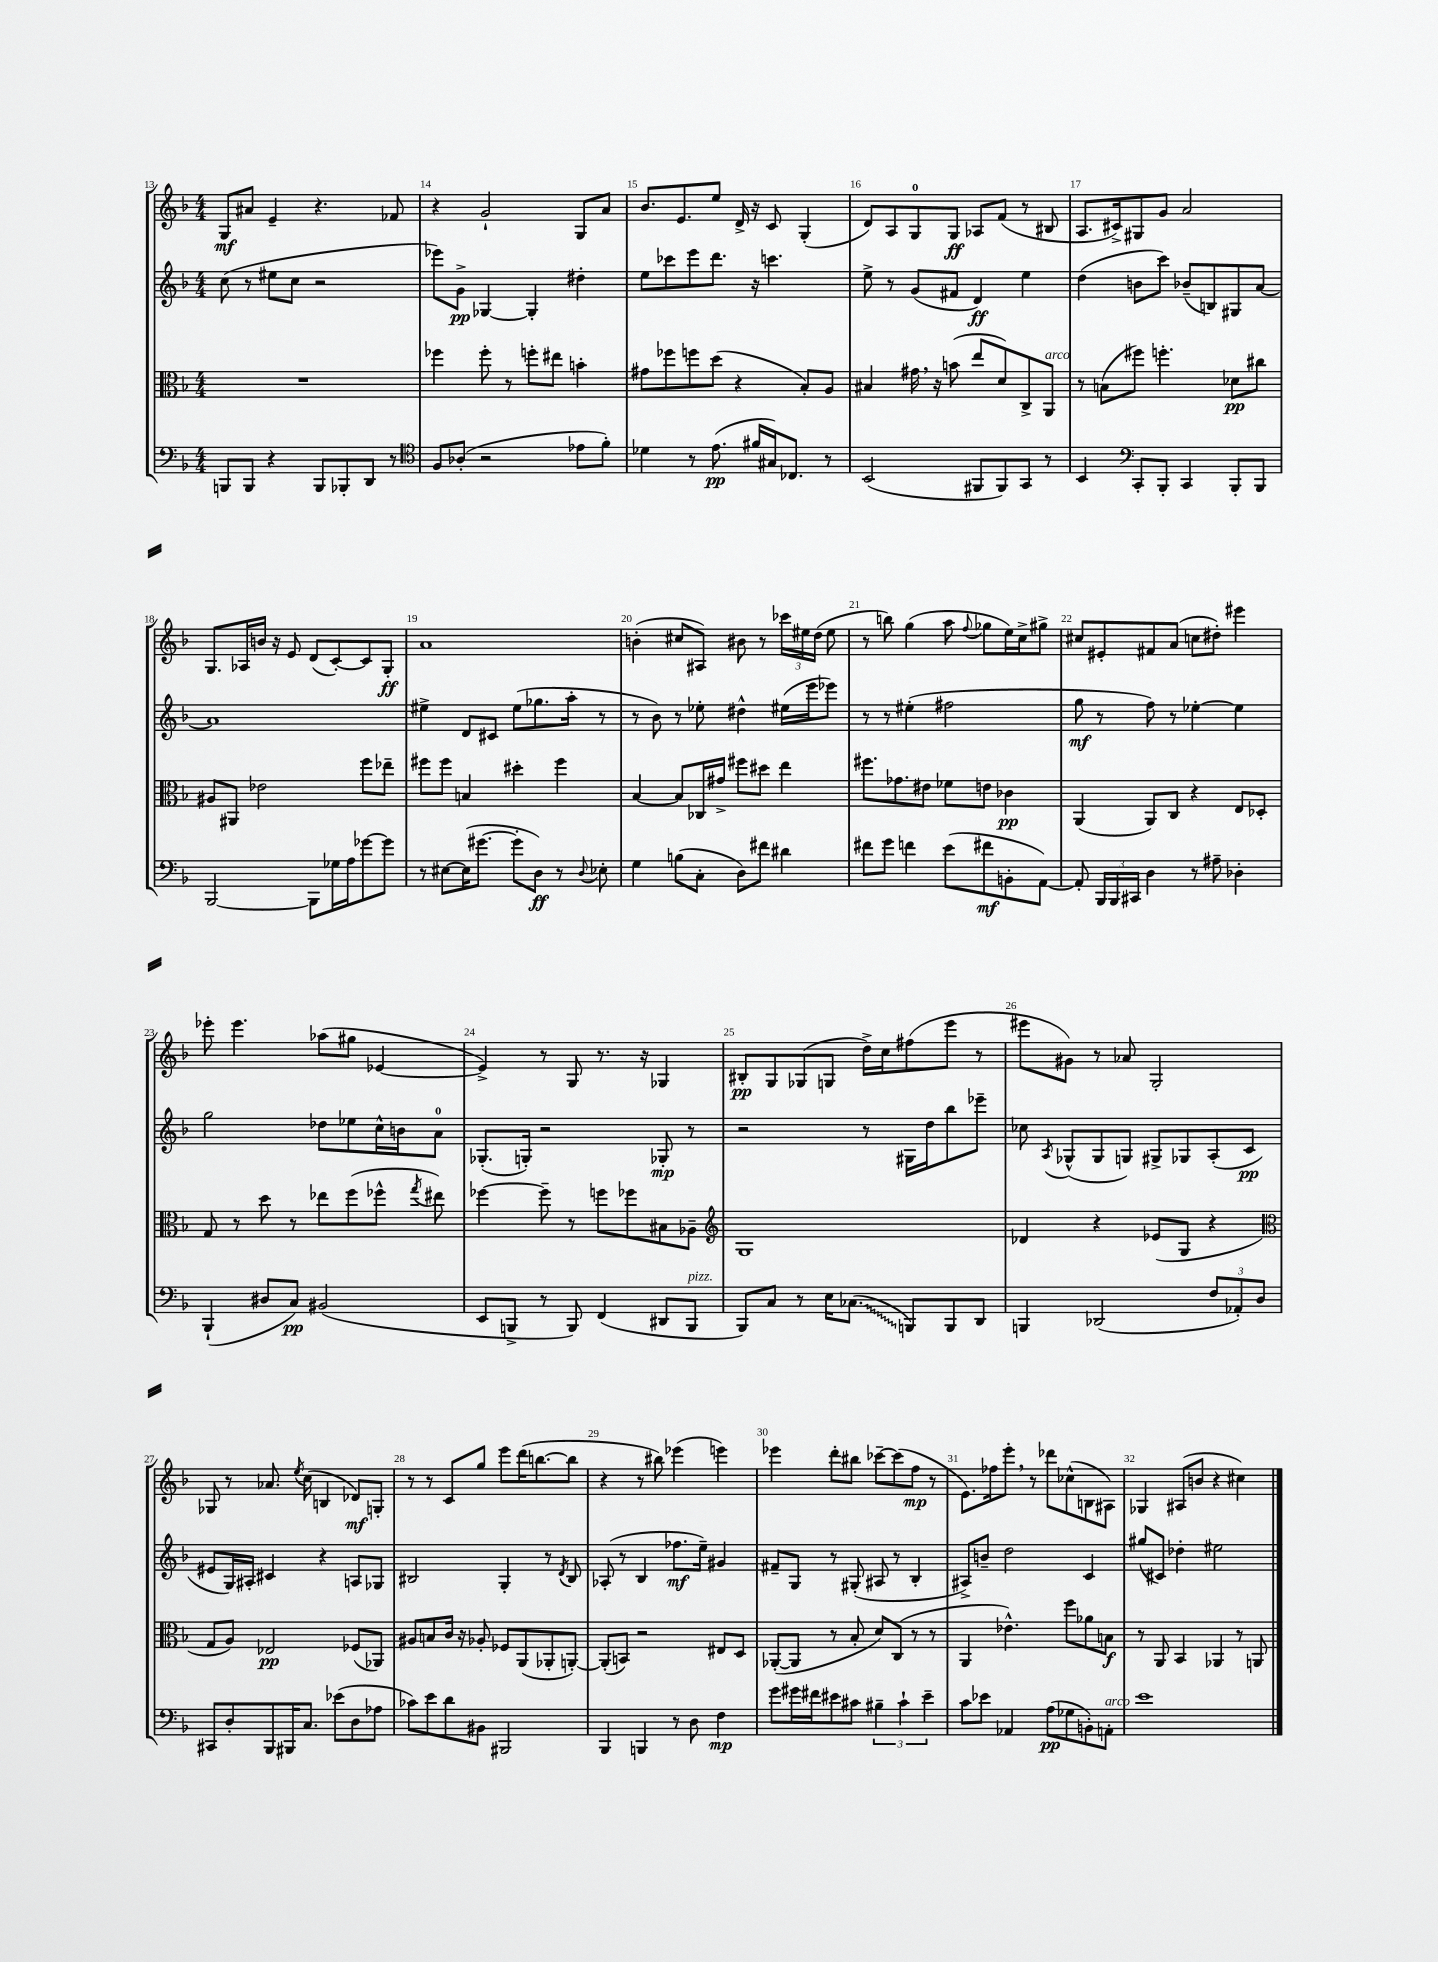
<<
\new StaffGroup <<
\new Staff = "s0" {
    \clef treble \key f \major \numericTimeSignature \time 4/4
    \autoBeamOff g8[\mf ais'8] e'4-- r4. fes'8 |
    r4 g'2-! g8[ a'8] |
    bes'8.[ e'8. e''8] d'16-> r16 c'8 g4-.( |
    d'8[) a8 g8-0 g8]\ff aes8[ f'8]( r8 bis8 |
    a8.[ cis'16->) gis8 g'8] a'2 |
    g8.[ aes16 b'16] r16 e'8 d'8[( c'8~-.) c'8 g8]-.\ff |
    a'1 |
    b'4-.( cis''8[ ais8]) bis'8 r8 \tuplet 3/2 { ces'''16[ eis''16 d''16]( } eis''8 |
    r8 b''8) g''4( a''8 \appoggiatura { f''8 } ges''8[ e''16) c''16-> gis''8]-> |
    cis''8[ eis'8-. fis'8 a'8]( c''8[ dis''8]-.) eis'''4 |
    ees'''8-. ees'''4. aes''8[( gis''8] ees'4~ |
    ees'4->) r8 g8 r8. r16 ges4 |
    bis8[-.\pp g8 ges8( g8] d''16[->) c''16 fis''8( e'''8] r8 |
    eis'''8[ gis'8]) r8 aes'8 g2-. |
    ges8 r8 aes'8. \acciaccatura { e''8 } c''16( b4 des'8[\mf) g8]-. |
    r8 r8 c'8[ g''8] e'''8[ d'''16( b''8.~ b''8] |
    r4 r8 bis''8) ees'''4( e'''4) |
    ees'''4 d'''8[-. bis''8] ces'''8[~-- ces'''8( f''8]\mp r8 |
    e'8.[) fes''16 e'''8]-. \breathe r8 des'''8[ ces''8-^( b8 ais8]) |
    ges4 ais8[( b'8] r4 cis''4) \bar "|." |
}
\new Staff = "s1" {
    \clef treble \key f \major \numericTimeSignature \time 4/4
    \autoBeamOff c''8( r8 eis''8[ c''8] r2 |
    ees'''8[) g'8]->\pp ges4~ ges4-. dis''4-. |
    e''8[ ces'''8 e'''8 d'''8.] r16 c'''4. |
    e''8-> r8 g'8[( fis'8] d'4\ff) e''4 |
    d''4( b'8[ c'''8]) bes'8[--( b8) gis8 a'8]~ |
    a'1 |
    eis''4-> d'8[ cis'8] eis''8[( ges''8. a''16]-. r8 |
    r8 bes'8) r8 ees''8-. dis''4-^ eis''16[( e'''16 ees'''8]) |
    r8 r8 eis''4-.( fis''2 |
    g''8\mf r8 f''8) r8 ees''4~-. ees''4 |
    g''2 des''8[ ees''8 c''16-^ b'16 a'8]-0 |
    ges8.[-.( g16]-.) r2 ges8-.\mp r8 |
    r2 r8 gis16[ d''16 bes''8 ees'''8]-- |
    ces''8 \acciaccatura { a8 } ges8[-^( ges8 g8]) gis8[-> ges8 a8-.( c'8]\pp |
    eis'8[ g16) ais16]-. cis'4 r4 a8[ ges8] |
    bis2 g4-. r8 \acciaccatura { d'8 } bis8 |
    aes8-.( r8 bes4 fes''8.[\mf e''16]--) gis'4 |
    fis'8[-- g8] r8 gis8-.( ais8 r8 bes4-. |
    ais8[->) b'8]-- d''2 c'4 |
    gis''8[( cis'8]) des''4-. eis''2 \bar "|." |
}
\new Staff = "s2" {
    \clef alto \key f \major \numericTimeSignature \time 4/4
    \autoBeamOff R1 |
    fes''4 fes''8-. r8 f''8[-. eis''8] b'4-. |
    gis'8[ fes''8 f''8 d''8]( r4 bes8[-.) a8] |
    bis4 gis'16 \breathe r16 b'8( e''8[ d'8) c8-> a,8]^\markup { \italic "arco" } |
    r8 b8[( fis''8]) f''4.-. des'8[\pp cis''8] |
    ais8[ ais,8] ees'2 f''8[ ees''8]-- |
    fis''8[ fis''8] b4 dis''4-. fis''4 |
    bes4~ bes8[ ces16 gis'16]-> fis''8[ dis''8] e''4 |
    fis''8.[ ges'8. eis'8] fes'8[ e'8] ces'4\pp |
    a,4( a,8[) c8] r4 e8[ des8]-. |
    g8 r8 d''8 r8 ees''8[ f''8( fes''8]-^ \acciaccatura { g''8 } eis''8) |
    fes''4~ fes''8-- r8 f''8[ fes''8 bis8 aes8]-- |
    \clef treble g1 |
    des'4 r4 ees'8[( g8] r4 |
    \clef alto g8[ a8]) ees2\pp fes8[( aes,8]) |
    ais8[ b8 c'16] r16 aes8-. fes8[ a,8( aes,8-. a,8]~-.) |
    a,8[-.( b,8]) r2 eis8[ d8] |
    aes,8[~-.( aes,8] r8 bes8-. d'8[) c8]( r8 r8 |
    a,4 ees'4.-^) f''8[ aes'8 b8]\f |
    r8 a,8 bes,4 aes,4 r8 a,8 \bar "|." |
}
\new Staff = "s3" {
    \clef bass \key f \major \numericTimeSignature \time 4/4
    \autoBeamOff b,,8[ b,,8] r4 b,,8[ bes,,8-. d,8] r8 |
    \clef tenor f8[ aes8]-.( r2 ees'8[ f'8]-.) |
    des'4 r8 e'8.\pp( fis'16[ gis16) ces8.] r8 |
    bes,2( fis,8[ fis,8) g,8] r8 |
    bes,4 \clef bass c,8[-. bes,,8]-. c,4 bes,,8[-. bes,,8] |
    bes,,2~ bes,,8[ ges16 a16 ges'8~ ges'8] |
    r8 eis8[~ eis16( gis'8.]~ gis'8[-. d8]\ff) r8 \appoggiatura { d8 } ees8-. |
    g4 b8[( c8]-. d8[) fis'8] dis'4 |
    fis'8[ g'8] f'4 e'8[( fis'8\mf b,8-. a,8]~) |
    a,8-. \tuplet 3/2 { bes,,16[ bes,,16 cis,16] } d4 r8 ais8-- des4-. |
    bes,,4-!( dis8[ c8]\pp) bis,2( |
    e,8[ b,,8]-> r8 b,,8) f,4( dis,8[ b,,8]^\markup { \italic "pizz." } |
    bes,,8[) c8] r8 e16[ \once \override Glissando.style = #'zigzag ces8.]\glissando( b,,8[) b,,8 d,8] |
    b,,4 des,2( \tuplet 3/2 { f8[ aes,8-.) d8] } |
    cis,8[ d8-. bes,,8 bis,,16 c8.] ees'8[( d8 aes8] |
    ces'8[) e'8 d'8 bis,8] bis,,2 |
    bes,,4 b,,4 r8 d8 f4\mp |
    g'8[ gis'16 fis'16 eis'8 cis'8] \tuplet 3/2 { bis4-- cis'4-! eis'4-- } |
    c'8[ ees'8] aes,4 a8[\pp( ges8 b,8-.) a,8]-.^\markup { \italic "arco" } |
    e'1 \bar "|." |
}
>>
>>
\layout { \context { \Score currentBarNumber = #13 \override BarNumber.break-visibility = ##(#f #t #t) barNumberVisibility = #all-bar-numbers-visible } }
